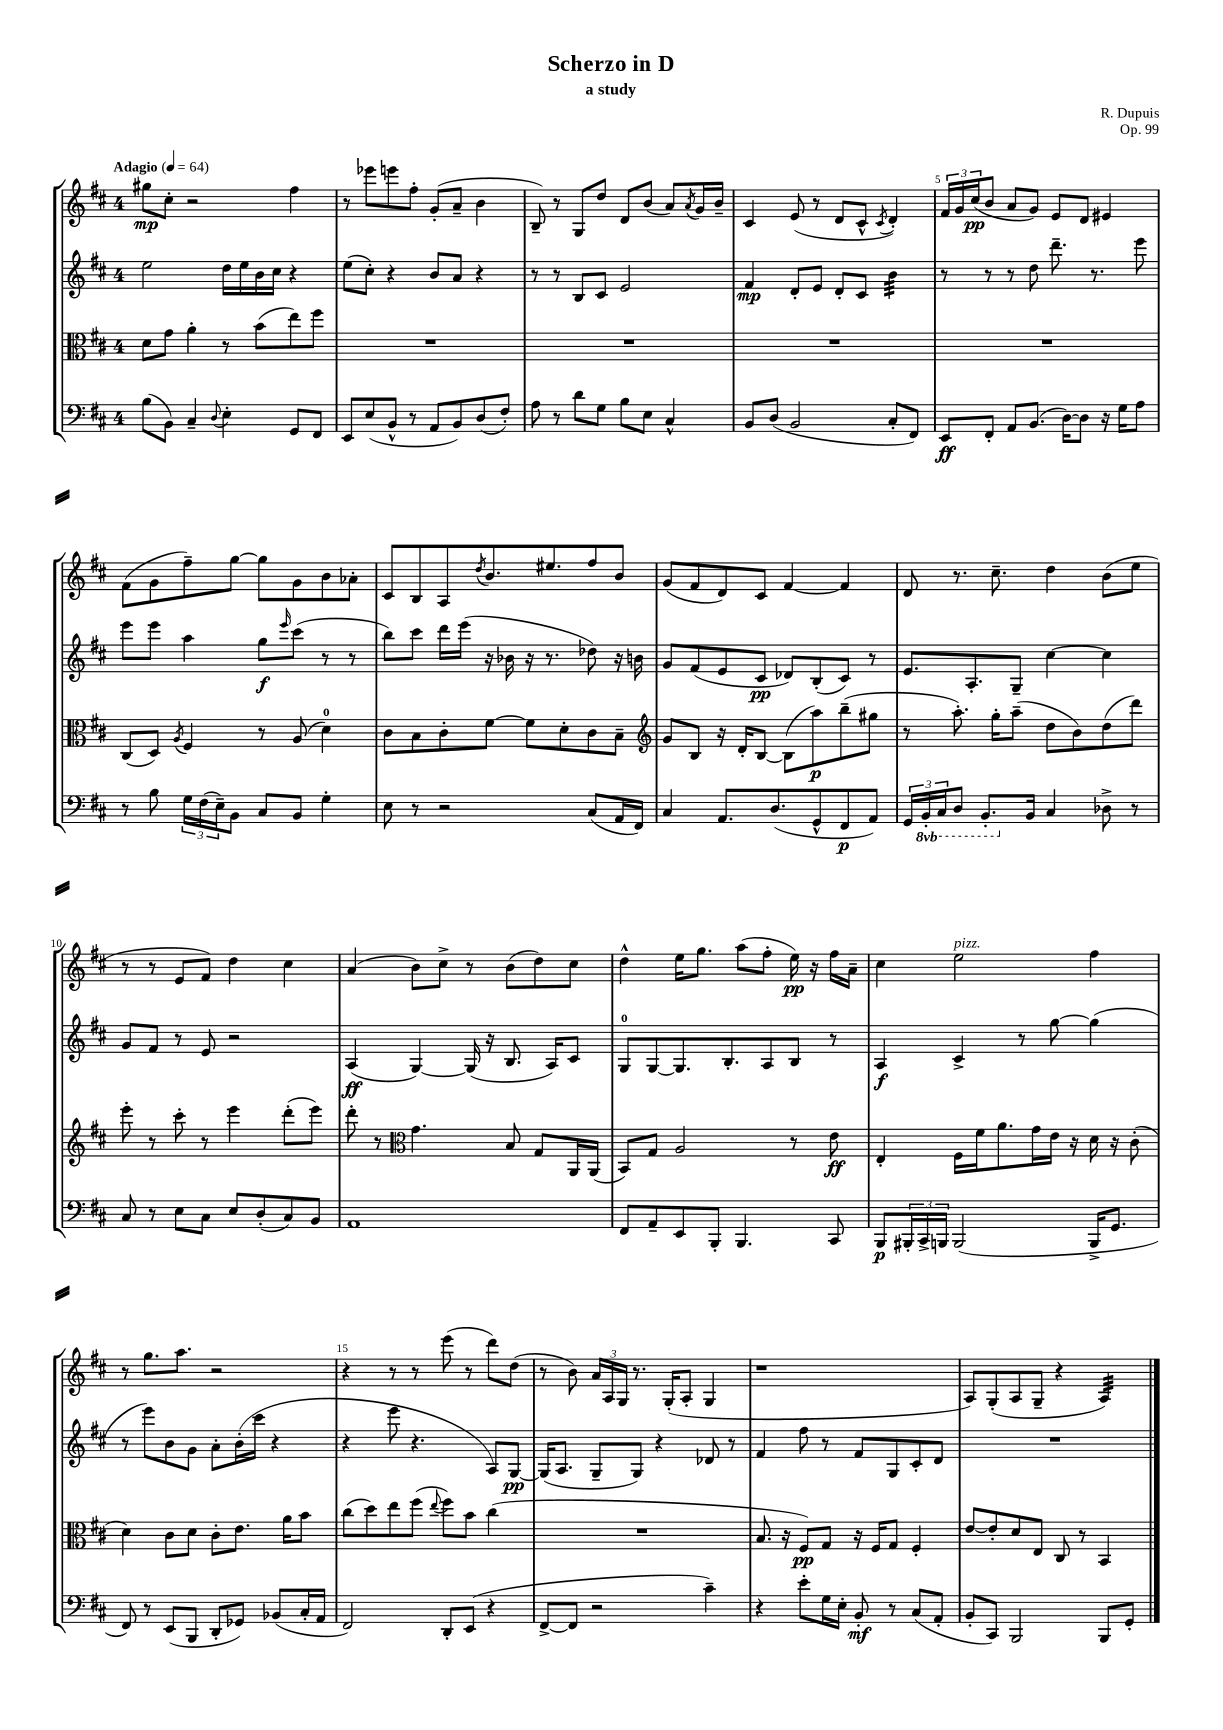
\header { title = "Scherzo in D" composer = "R. Dupuis" subtitle = "a study" opus = "Op. 99" }
<<
\new StaffGroup <<
\new Staff = "s0" {
    \clef treble \key d \major \once \override Staff.TimeSignature.style = #'single-digit \time 4/4 \tempo "Adagio" 4 = 64
    gis''8\mp cis''8-. r2 fis''4 |
    r8 ees'''8 e'''8 fis''8-. g'8-.( a'8-- b'4 |
    b8--) r8 g8 d''8 d'8 b'8( a'8) \acciaccatura { a'8 } g'16 b'16-- |
    cis'4 e'8( r8 d'8 cis'8-^ \acciaccatura { cis'8 } d'4-.) |
    \tuplet 3/2 { fis'16 g'16 cis''16\pp( } b'8 a'8 g'8) e'8 d'8 eis'4 |
    fis'8( g'8 fis''8--) g''8~ g''8 g'8 b'8 aes'8-. |
    cis'8 b8 a8 \acciaccatura { d''8 } b'8. eis''8. fis''8 b'8 |
    g'8( fis'8 d'8) cis'8 fis'4~ fis'4 |
    d'8 r8. cis''8.-- d''4 b'8( e''8 |
    r8 r8 e'8 fis'8) d''4 cis''4 |
    a'4( b'8) cis''8-> r8 b'8( d''8) cis''8 |
    d''4-^ e''16 g''8. a''8( fis''8-. e''16\pp) r16 fis''16 a'16-- |
    cis''4 e''2^\markup { \italic "pizz." } fis''4 |
    r8 g''8. a''8. r2 |
    r4 r8 r8 e'''8( r8 d'''8) d''8( |
    r8 b'8) \tuplet 3/2 { a'16 a16 g16 } r8. g16-.( a8-. g4 |
    r1 |
    a8) g8-.( a8 g8-- r4 a4:32) \bar "|." |
}
\new Staff = "s1" {
    \clef treble \key d \major \once \override Staff.TimeSignature.style = #'single-digit \time 4/4
    e''2 d''16 e''16 b'16 cis''16 r4 |
    e''8( cis''8-.) r4 b'8 a'8 r4 |
    r8 r8 b8 cis'8 e'2 |
    fis'4\mp d'8-. e'8 d'8-. cis'8 b'4:32 |
    r8 r8 r8 d''8 d'''8.-- r8. e'''8 |
    e'''8 e'''8 a''4 g''8\f \grace { e'''16 } cis'''8( r8 r8 |
    b''8) cis'''8 d'''16 e'''16( r16 bes'16 r16 r8. des''8) r16 b'16 |
    g'8 fis'8( e'8 cis'8\pp des'8) b8-.( cis'8) r8 |
    e'8. a8.-. g8-- cis''4~ cis''4 |
    g'8 fis'8 r8 e'8 r2 |
    a4\ff( g4~) g16( r16 b8. a16) cis'8 |
    g8-0 g8~ g8. b8.-. a8 b8 r8 |
    a4\f cis'4-> r8 g''8~ g''4( |
    r8 e'''8) b'8 g'8 a'8-. b'16-.( cis'''16 r4 |
    r4 e'''8 r4. a8) g8~\pp |
    g16( a8. g8-- g8) r4 des'8 r8 |
    fis'4 fis''8 r8 fis'8 g8 cis'8-. d'8 |
    R1 \bar "|." |
}
\new Staff = "s2" {
    \clef alto \key d \major \once \override Staff.TimeSignature.style = #'single-digit \time 4/4
    d'8 g'8 a'4-. r8 b'8( e''8) fis''8 |
    R1 |
    R1 |
    R1 |
    R1 |
    cis8( d8) \acciaccatura { a8 } fis4 r8 a8( d'4-0) |
    cis'8 b8 cis'8-. fis'8~ fis'8 d'8-. cis'8 b8-- |
    \clef treble g'8 b8 r16 d'16-. b8~ b8( a''8\p) b''8--( gis''8 |
    r8 a''8.-.) g''16-. a''8--( d''8 b'8) d''8( d'''8) |
    e'''8-. r8 cis'''8-. r8 e'''4 d'''8-.( e'''8) |
    d'''8-. r8 \clef alto g'4. b8 g8 a,16 a,16( |
    b,8) g8 a2 r8 e'8\ff |
    e4-. fis16 fis'16 a'8. g'16 e'16 r16 d'16 r16 cis'8-.( |
    d'4) cis'8 d'8 cis'8-. e'8. a'16 b'8 |
    cis''8( d''8) e''8 fis''8( \appoggiatura { e''8 } fis''8) b'8 cis''4( |
    R1 |
    b8. r16 fis8\pp) g8 r16 fis16 g8 fis4-. |
    e'8~ e'8-. d'8 e8 cis8 r8 b,4 \bar "|." |
}
\new Staff = "s3" {
    \clef bass \key d \major \once \override Staff.TimeSignature.style = #'single-digit \time 4/4 \set Staff.ottavationMarkups = #ottavation-simple-ordinals
    b8( b,8) cis4-- \appoggiatura { d8 } e4-. g,8 fis,8 |
    e,8 e8( b,8-^ r8 a,8 b,8) d8( fis8-.) |
    a8 r8 d'8 g8 b8 e8 cis4-^ |
    b,8 d8( b,2 cis8-. fis,8) |
    e,8\ff fis,8-. a,8 b,8.( d16~) d8 r16 g16 a8 |
    r8 b8 \tuplet 3/2 { g16 fis16( e16--) } b,8 cis8 b,8 g4-. |
    e8 r8 r2 cis8( a,16 fis,16) |
    cis4 a,8. d8.( g,8-^ fis,8\p a,8) |
    \tuplet 3/2 { g,16 \ottava #-1 b,,16-. cis,16 } d,8 b,,8.-. \ottava #0 b,16 cis4 des8-> r8 |
    cis8 r8 e8 cis8 e8 d8-.( cis8) b,8 |
    a,1 |
    fis,8 a,8-- e,8 b,,8-. b,,4. cis,8 |
    b,,8\p \tuplet 3/2 { bis,,16-. cis,16-> b,,16 } b,,2( b,,16-> g,8. |
    fis,8) r8 e,8( b,,8 d,8-. ges,8) bes,8( cis16-. a,16 |
    fis,2) d,8-. e,8( r4 |
    fis,8~-> fis,8 r2 cis'4--) |
    r4 e'8-. g16 e16-. b,8-.\mf r8 cis8( a,8-. |
    b,8-. cis,8) b,,2 b,,8 g,8-. \bar "|." |
}
>>
>>
\layout { \context { \Score \override BarNumber.break-visibility = ##(#f #t #t) barNumberVisibility = #(every-nth-bar-number-visible 5) } }
